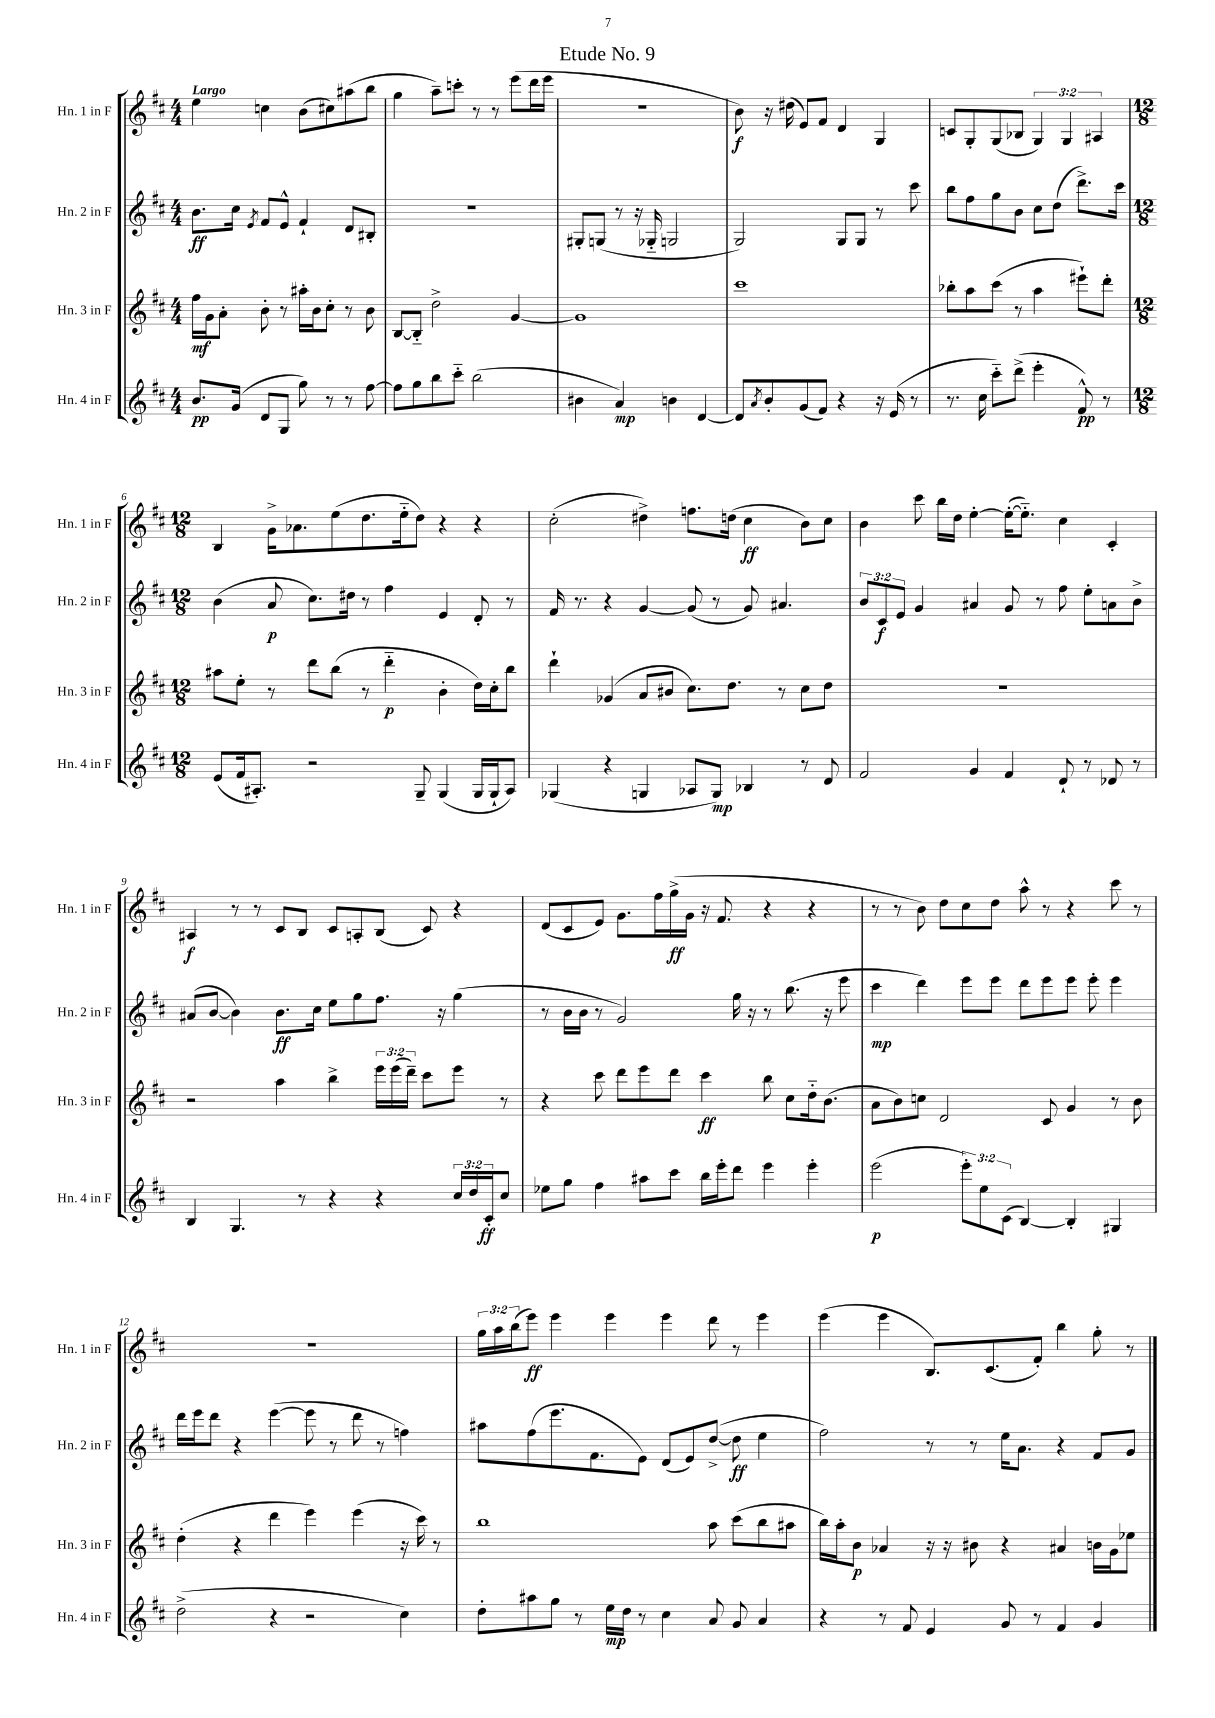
\header { title = "Etude No. 9" }
<<
\new StaffGroup <<
\new Staff = "s0" \with { instrumentName = "Hn. 1 in F" shortInstrumentName = "Hn. 1 in F" } {
    \clef treble \key d \major \numericTimeSignature \time 4/4 \override Staff.TupletNumber.text = #tuplet-number::calc-fraction-text \tempo "Largo"
    e''4 c''4 b'8( cis''8) ais''8( b''8 |
    g''4 a''8--) c'''8-. r8 r8 e'''8( d'''16 e'''16 |
    R1 |
    b'8\f) r16 dis''16( e'8) fis'8 d'4 g4 |
    c'8 g8-. g8( bes8 \tuplet 3/2 { g4) g4 ais4 } |
    \numericTimeSignature \time 12/8 b4 g'16-> aes'8. e''8( d''8. e''16-_ d''8) r4 r4 |
    cis''2-.( dis''4->) f''8. d''16( cis''4\ff b'8) cis''8 |
    b'4 cis'''8 b''16 d''16 e''4~-. e''16~-.( e''8.-_) cis''4 cis'4-. |
    ais4\f r8 r8 cis'8 b8 cis'8 a8-. b8( cis'8) r4 |
    d'8( cis'8 e'8) g'8. fis''16 g''16->\ff( g'16 r16 fis'8. r4 r4 |
    r8 r8 b'8) d''8 cis''8 d''8 a''8-^ r8 r4 cis'''8 r8 |
    R1. |
    \tuplet 3/2 { g''16 a''16 b''16( } e'''8\ff) e'''4 e'''4 e'''4 d'''8 r8 e'''4 |
    e'''4( e'''4 b8.) cis'8.( fis'8-.) b''4 g''8-. r8 \bar "|." |
}
\new Staff = "s1" \with { instrumentName = "Hn. 2 in F" shortInstrumentName = "Hn. 2 in F" } {
    \clef treble \key d \major \numericTimeSignature \time 4/4 \override Staff.TupletNumber.text = #tuplet-number::calc-fraction-text
    b'8.\ff cis''16 \acciaccatura { e'8 } fis'8 e'8-^ fis'4-! d'8 bis8-. |
    R1 |
    gis8-. g8( r8 r16 ges16-_ g2 |
    g2) g8 g8 r8 cis'''8 |
    b''8 fis''8 g''8 b'8 cis''8 d''8( d'''8.->) cis'''16 |
    \numericTimeSignature \time 12/8 b'4( a'8\p cis''8.) dis''16 r8 fis''4 e'4 d'8-. r8 |
    fis'16 r8. r4 g'4~ g'8( r8 g'8) ais'4. |
    \tuplet 3/2 { b'8 cis'8\f e'8 } g'4 ais'4 g'8 r8 fis''8 e''8-. a'8 b'8-> |
    ais'8( b'8~ b'4) b'8.\ff cis''16 e''8 g''8 fis''8. r16 g''4( |
    r8 b'16 b'16 r8 g'2) g''16 r16 r8 b''8.( r16 e'''8 |
    cis'''4\mp d'''4) e'''8 e'''8 d'''8 e'''8 e'''8 e'''8-. e'''4 |
    d'''16 e'''16 d'''8 r4 e'''4~( e'''8 r8 d'''8 r8 f''4) |
    ais''8 fis''8( e'''8. fis'8. e'8) d'8( e'8) d''8~->( d''8\ff e''4 |
    fis''2) r8 r8 e''16 a'8. r4 fis'8 g'8 \bar "|." |
}
\new Staff = "s2" \with { instrumentName = "Hn. 3 in F" shortInstrumentName = "Hn. 3 in F" } {
    \clef treble \key d \major \numericTimeSignature \time 4/4 \override Staff.TupletNumber.text = #tuplet-number::calc-fraction-text
    fis''16\mf g'16 a'8-. b'8-. r8 ais''16-. b'16 cis''8-. r8 b'8 |
    b8~ b8-_ d''2-> g'4~ |
    g'1 |
    cis'''1 |
    bes''8-. a''8 cis'''8( r8 a''4 eis'''8-!) d'''8-. |
    \numericTimeSignature \time 12/8 ais''8 e''8-. r8 d'''8 b''8( r8 d'''4-_\p b'4-. d''16) cis''16-. b''8 |
    d'''4-! ges'4( a'8 bis'8 cis''8.) d''8. r8 cis''8 d''8 |
    R1. |
    r2 a''4 b''4-> \tuplet 3/2 { e'''16 e'''16( d'''16--) } cis'''8 e'''8 r8 |
    r4 cis'''8 d'''8 e'''8 d'''8 cis'''4\ff b''8 cis''8 d''16-_ b'8.( |
    a'8 b'8) c''8 d'2 cis'8 g'4 r8 b'8 |
    d''4-.( r4 d'''4 e'''4) e'''4( r16 cis'''16) r8 |
    b''1 a''8 cis'''8( b''8 ais''8 |
    b''16) a''16-. b'8\p aes'4 r16 r16 bis'8 r4 ais'4 b'16 g'16 ees''8 \bar "|." |
}
\new Staff = "s3" \with { instrumentName = "Hn. 4 in F" shortInstrumentName = "Hn. 4 in F" } {
    \clef treble \key d \major \numericTimeSignature \time 4/4 \override Staff.TupletNumber.text = #tuplet-number::calc-fraction-text
    b'8.\pp g'16( d'8 g8 g''8) r8 r8 fis''8~ |
    fis''8 g''8 b''8 cis'''8-_ b''2( |
    bis'4 a'4\mp) b'4 d'4~ |
    d'8 \acciaccatura { a'8 } b'8-. g'8( fis'8) r4 r16 e'16( r8 |
    r8. cis''16 cis'''8-_) d'''8->( e'''4-. fis'8-^\pp) r8 |
    \numericTimeSignature \time 12/8 e'8( fis'16 ais8.-.) r2 g8-- g4( g16 g16-! ais8) |
    ges4( r4 g4 aes8 g8\mp) bes4 r8 d'8 |
    fis'2 g'4 fis'4 d'8-! r8 des'8 r8 |
    b4 g4. r8 r4 r4 \tuplet 3/2 { cis''16 d''16 cis'16-.\ff } cis''8 |
    ees''8 g''8 fis''4 ais''8 cis'''8 b''16 e'''16-. d'''8 e'''4 e'''4-. |
    e'''2\p( \tuplet 3/2 { e'''8-.) e''8 cis'8( } b4~) b4-. gis4 |
    d''2->( r4 r2 cis''4) |
    d''8-. ais''8 g''8 r8 e''16\mp d''16 r8 cis''4 a'8 g'8 a'4 |
    r4 r8 fis'8 e'4 g'8 r8 fis'4 g'4 \bar "|." |
}
>>
>>
